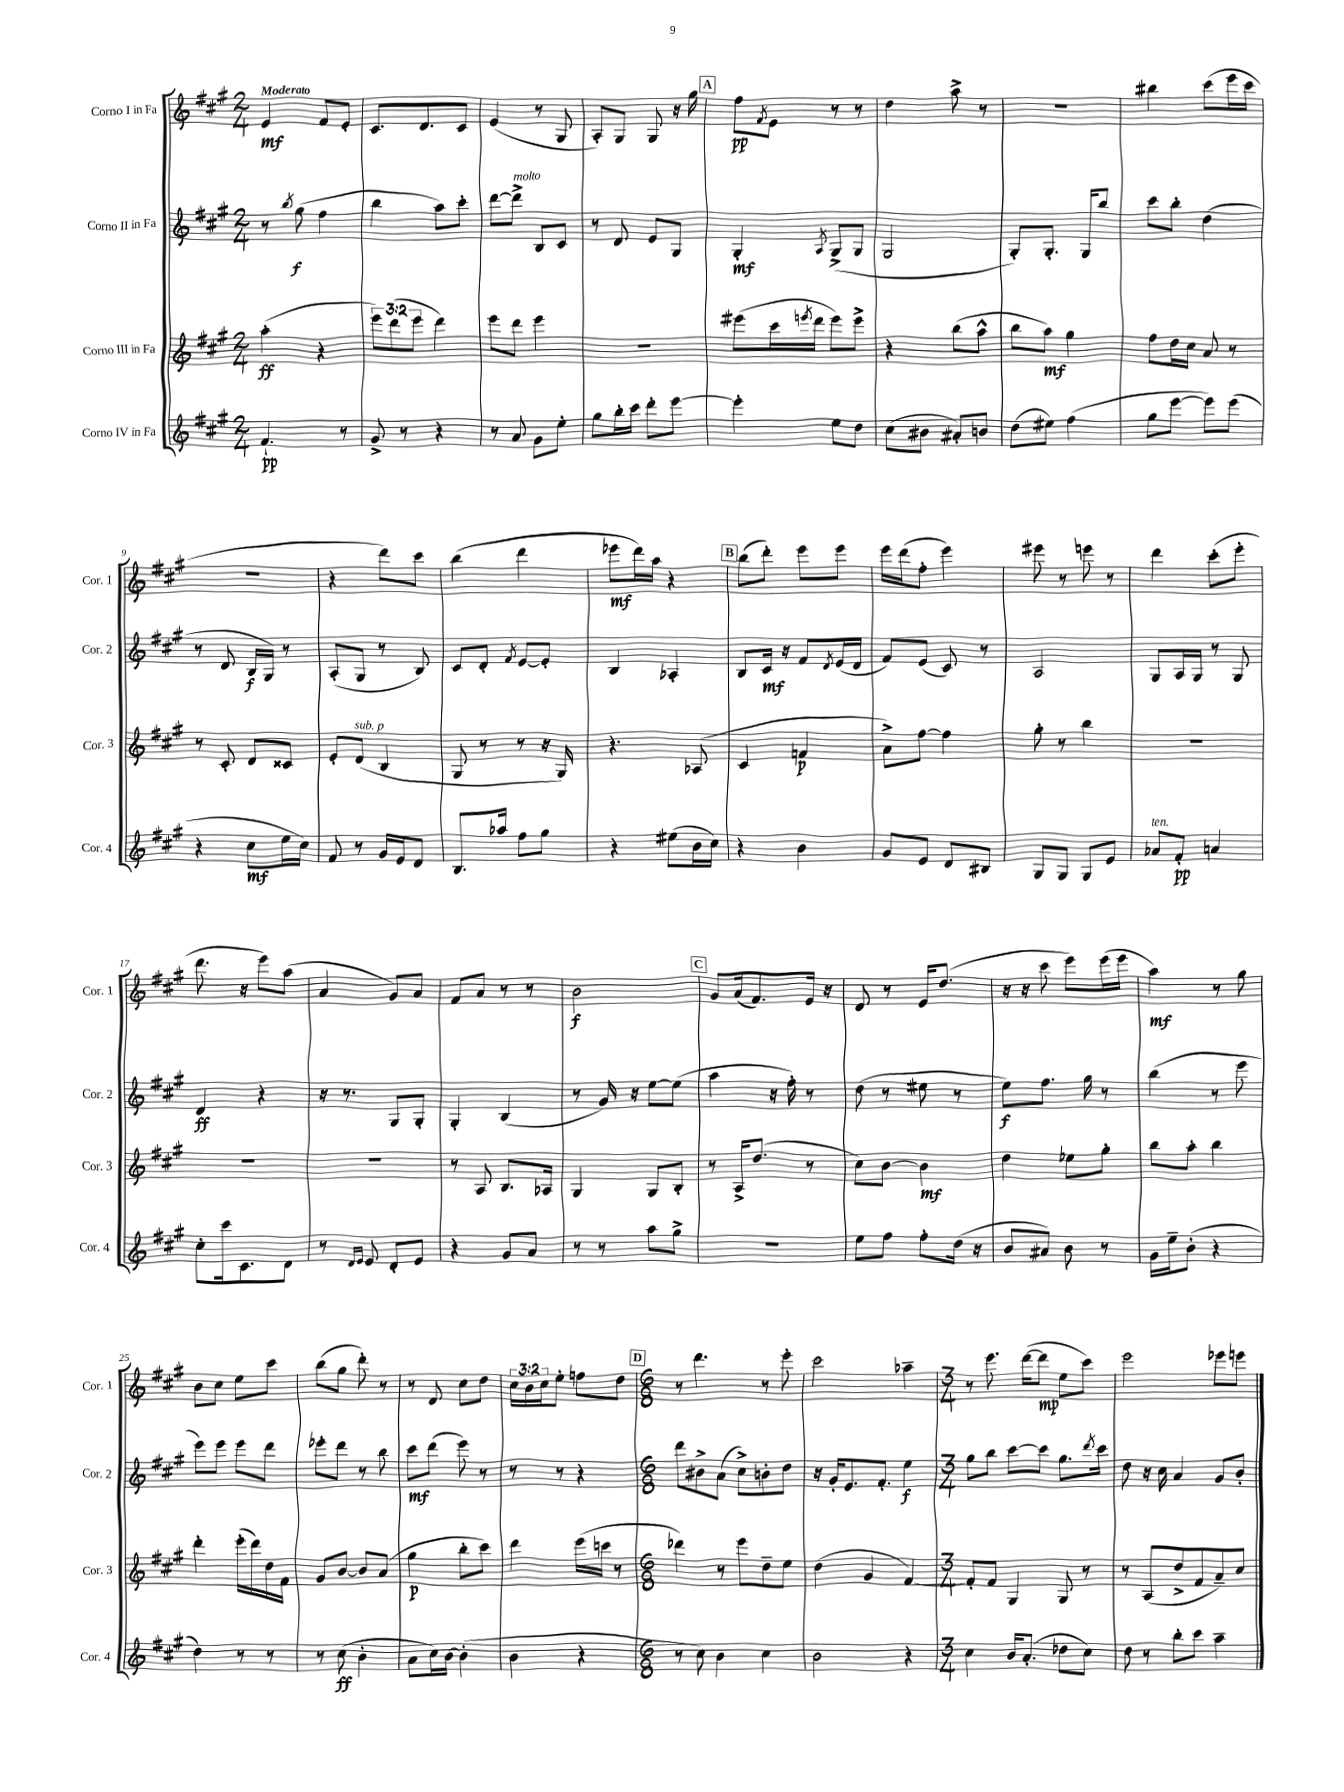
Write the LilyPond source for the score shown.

<<
\new StaffGroup <<
\new Staff = "s0" \with { instrumentName = "Corno I in Fa" shortInstrumentName = "Cor. 1" } {
    \clef treble \key a \major \numericTimeSignature \time 2/4 \override Staff.TupletNumber.text = #tuplet-number::calc-fraction-text \tempo "Moderato"
    e'4\mf fis'8 e'8-. |
    cis'8. d'8. cis'8 |
    e'4( r8 gis8 |
    a8-.) gis8 gis8 r16 gis''16 |
    \mark \markup { \box "A" } fis''8\pp \acciaccatura { fis'8 } e'8 r8 r8 |
    d''4 a''8-> r8 |
    R2 |
    bis''4 cis'''8( e'''16 cis'''16 |
    R2 |
    r4 d'''8) cis'''8 |
    b''4( d'''4 |
    ees'''8\mf d'''16) a''16 r4 |
    \mark \markup { \box "B" } b''8( d'''8-.) e'''8 e'''8 |
    e'''16 d'''16( fis''8-. e'''4) |
    eis'''8 r8 e'''8 r8 |
    d'''4 cis'''8-.( e'''8-. |
    d'''8. r16 e'''8) a''8( |
    a'4 gis'8) a'8 |
    fis'8 a'8 r8 r8 |
    b'2\f |
    \mark \markup { \box "C" } gis'8 a'16( fis'8.) e'16 r16 |
    d'8 r8 e'16 d''8.( |
    r16 r16 cis'''8 e'''8) e'''16( e'''16 |
    a''4\mf) r8 gis''8 |
    b'8 cis''8 e''8 cis'''8 |
    b''8( gis''8 d'''8-.) r8 |
    r8 d'8 cis''8 d''8 |
    \tuplet 3/2 { cis''16 b'16 cis''16 } e''8-. f''8 d''8 |
    \mark \markup { \box "D" } \numericTimeSignature \time 6/8 r8 d'''4. r8 e'''8-. |
    cis'''2 aes''4-- |
    \numericTimeSignature \time 3/4 r8 e'''8. d'''16~( d'''8\mp e''8 cis'''8) |
    e'''2 ees'''8 e'''8 \bar "|." |
}
\new Staff = "s1" \with { instrumentName = "Corno II in Fa" shortInstrumentName = "Cor. 2" } {
    \clef treble \key a \major \numericTimeSignature \time 2/4
    r8 \acciaccatura { b''8 } gis''8\f( fis''4 |
    b''4 a''8) cis'''8-. |
    d'''8~ d'''8->^\markup { \italic "molto" } b8 cis'8 |
    r8 d'8 e'8 gis8 |
    \mark \markup { \box "A" } gis4-.\mf \acciaccatura { a8 } gis8->( gis8 |
    gis2 |
    gis8-.) gis8.-. gis16 b''8 |
    cis'''8 b''8-. d''4( |
    r8 d'8 b16\f gis16) r8 |
    a8-.( gis8 r8 b8) |
    cis'8 d'8-. \acciaccatura { fis'8 } e'8~ e'8-. |
    b4 aes4-. |
    \mark \markup { \box "B" } b8 cis'16\mf r16 fis'8 \acciaccatura { d'8 } e'16( d'16 |
    fis'8) e'8( cis'8) r8 |
    a2 |
    gis8 a16 gis16 r8 gis8 |
    d'4\ff r4 |
    r16 r8. gis8 gis8-. |
    gis4-. b4( |
    r8 gis'16) r16 e''8~ e''8( |
    \mark \markup { \box "C" } a''4 r16 fis''16-.) r8 |
    d''8( r8 eis''8 r8 |
    e''8\f) fis''8. gis''16 r8 |
    b''4( r8 e'''8 |
    e'''8) e'''8 e'''8 d'''8 |
    ees'''8-. d'''8 r8 b''8 |
    cis'''8\mf d'''8( e'''8) r8 |
    r8 r8 r4 |
    \mark \markup { \box "D" } \numericTimeSignature \time 6/8 d'''8 bis'8-> a'8( cis''8->) b'8-. d''8 |
    r16 gis'16-. e'8. fis'8.-. e''4\f |
    \numericTimeSignature \time 3/4 gis''8 b''8 cis'''8~ cis'''8 gis''8. \acciaccatura { d'''8 } cis'''16 |
    d''8 r16 cis''16 a'4 gis'8 b'8-. \bar "|." |
}
\new Staff = "s2" \with { instrumentName = "Corno III in Fa" shortInstrumentName = "Cor. 3" } {
    \clef treble \key a \major \numericTimeSignature \time 2/4 \override Staff.TupletNumber.text = #tuplet-number::calc-fraction-text
    a''4-.\ff( r4 |
    \tuplet 3/2 { e'''8) d'''8( e'''8 } d'''4) |
    e'''8 d'''8 e'''4 |
    r2 |
    \mark \markup { \box "A" } eis'''8( cis'''16 \acciaccatura { e'''8 } d'''16 e'''8) e'''8-> |
    r4 b''8( a''8-^ |
    b''8 a''8\mf) gis''4 |
    fis''8 d''16 cis''16 a'8 r8 |
    r8 cis'8-. d'8 cisis'8 |
    e'8-. d'8^\markup { \italic "sub. p" }( b4 |
    gis8 r8 r8 r16 gis16) |
    r4. aes8( |
    \mark \markup { \box "B" } cis'4 f'4\p |
    a'8->) fis''8~ fis''4 |
    gis''8-. r8 b''4 |
    R2 |
    R2 |
    R2 |
    r8 a8 b8. aes16 |
    gis4 gis8 b8-. |
    \mark \markup { \box "C" } r8 a16-> d''8.( r8 |
    cis''8) b'8~ b'4\mf |
    d''4 ees''8 gis''8-. |
    b''8 a''8-. b''4 |
    d'''4-. e'''16-.( d'''16) d''16 fis'16 |
    gis'8 b'8~ b'8 a'8( |
    gis''4\p b''8-. cis'''8) |
    d'''4 e'''16( c'''16 r8 |
    \mark \markup { \box "D" } \numericTimeSignature \time 6/8 des'''4) r8 e'''8 d''8-- e''8 |
    d''4( gis'4 fis'4~) |
    \numericTimeSignature \time 3/4 fis'8-. fis'8 gis4 gis8 r8 |
    r8 a8( d''8-> fis'8 a'8--) cis''8 \bar "|." |
}
\new Staff = "s3" \with { instrumentName = "Corno IV in Fa" shortInstrumentName = "Cor. 4" } {
    \clef treble \key a \major \numericTimeSignature \time 2/4
    fis'4.-!\pp r8 |
    gis'8-> r8 r4 |
    r8 a'8 gis'8 e''8-. |
    gis''8 b''16-. cis'''16 d'''8-. e'''8~ |
    \mark \markup { \box "A" } e'''4-. e''8 d''8 |
    cis''8( bis'8 ais'8-.) b'8 |
    d''8( eis''8) fis''4( |
    gis''8 e'''8~ e'''8) e'''8( |
    r4 cis''8\mf e''16 cis''16) |
    fis'8 r8 gis'16 e'16 d'8 |
    b8. aes''16 fis''8 gis''8 |
    r4 eis''8( b'16 cis''16) |
    \mark \markup { \box "B" } r4 b'4 |
    gis'8 e'8 d'8 bis8 |
    gis8 gis8 gis8 e'8 |
    aes'8^\markup { \italic "ten." } fis'8-.\pp a'4 |
    cis''8-. cis'''16 cis'8. d'8 |
    r8 \grace { d'16 e'16 } e'8 d'8-. e'8 |
    r4 gis'8 a'8 |
    r8 r8 a''8 gis''8-> |
    \mark \markup { \box "C" } R2 |
    e''8 fis''8 fis''8-. d''16( r16 |
    b'8 ais'8) b'8 r8 |
    gis'16 e''16-- b'8-.( r4 |
    d''4) r8 r8 |
    r8 cis''8\ff( b'4-. |
    a'8 cis''16) b'16~ b'4-.( |
    b'4 r4 |
    \mark \markup { \box "D" } \numericTimeSignature \time 6/8 r8 cis''8) b'4 cis''4 |
    b'2 r4 |
    \numericTimeSignature \time 3/4 cis''4 b'16 a'8.-.( des''8 cis''8) |
    d''8 r8 b''8-. cis'''8 a''4-- \bar "|." |
}
>>
>>
